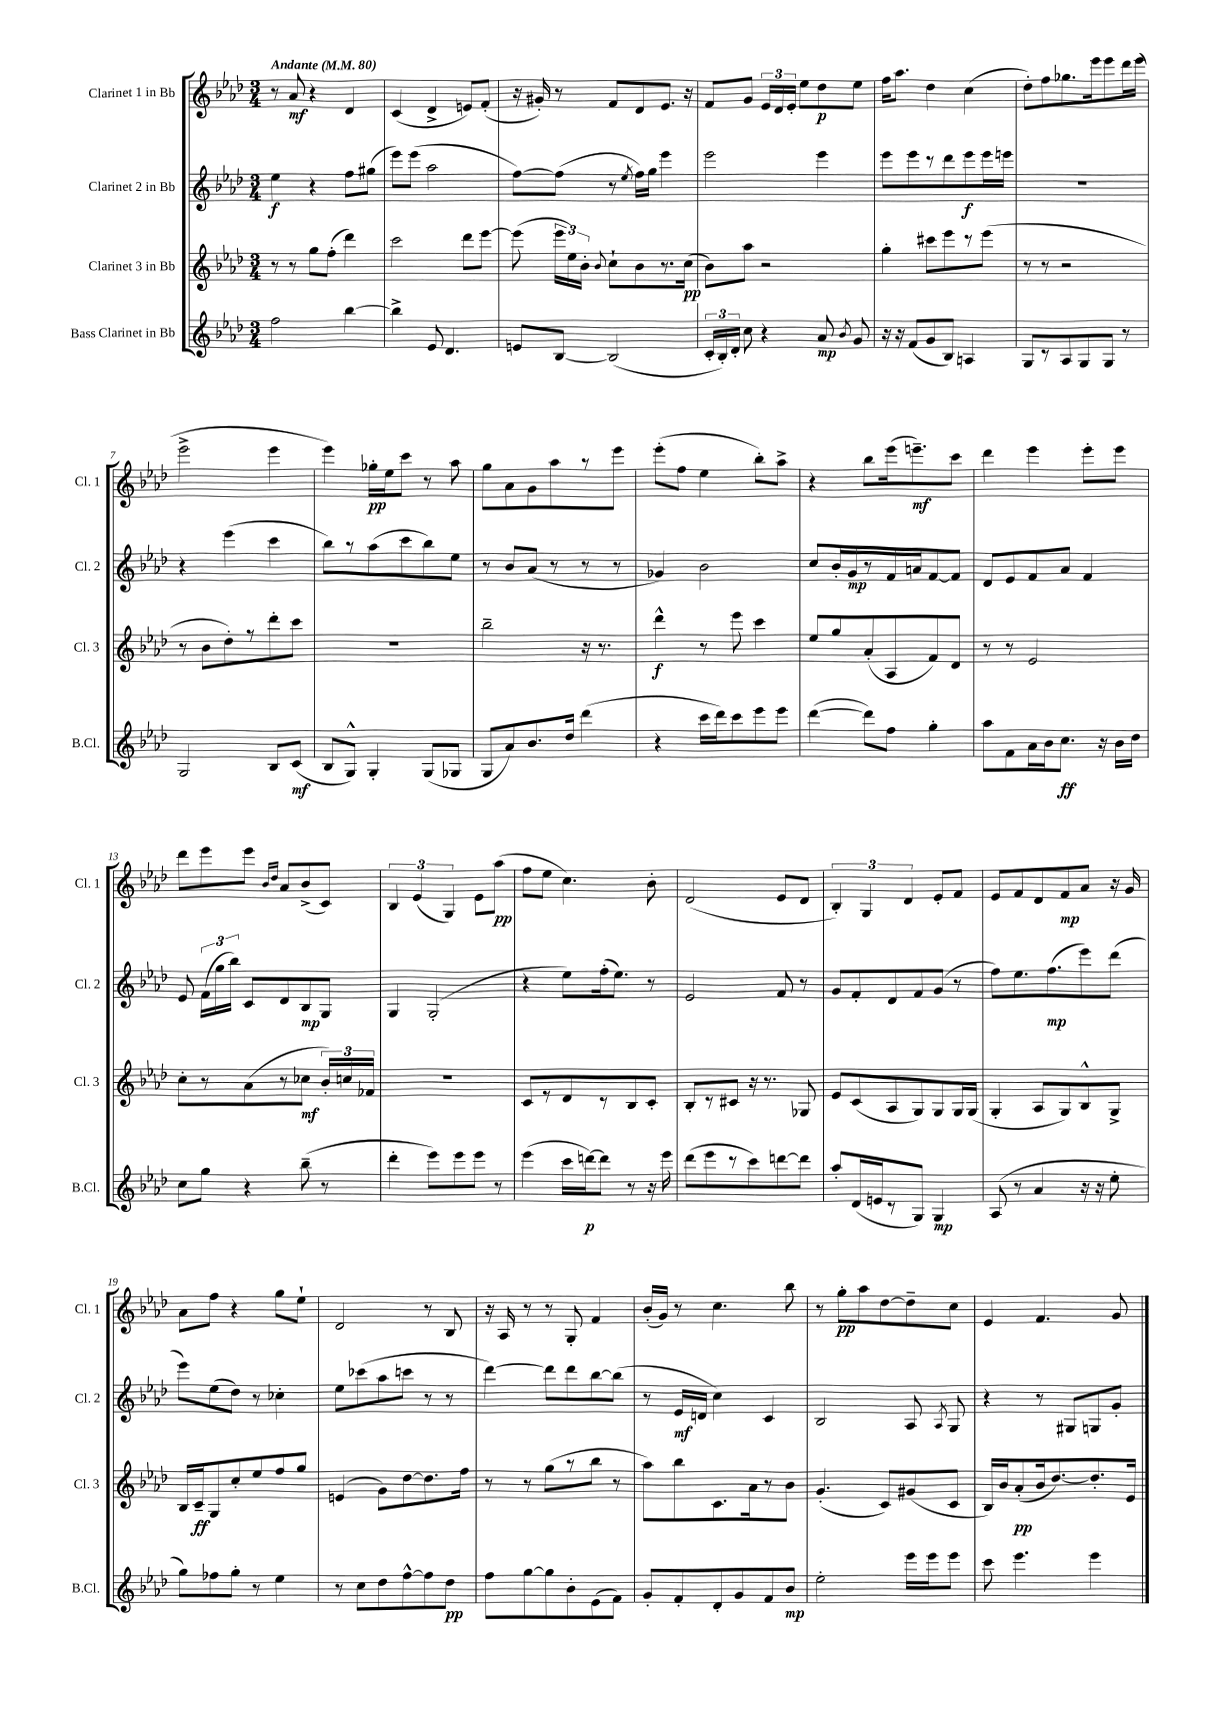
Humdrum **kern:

**kern	**kern	**kern	**kern
*staff4	*staff3	*staff2	*staff1
*clefG2	*clefG2	*clefG2	*clefG2
*k[b-e-a-d-]	*k[b-e-a-d-]	*k[b-e-a-d-]	*k[b-e-a-d-]
*M3/4	*M3/4	*M3/4	*M3/4
*MM80	*MM80	*MM80	*MM80
2ff	8r	4ee-	8r
.	8r	.	8a-
.	8gg	4r	4r
.	(8ff'	.	.
[4bb-	4ddd-)	8ff	4d-
.	.	(8gg#	.
=	=	=	=
4bb-^]	2ccc	8eee-)	(4c
.	.	(8eee-	.
8e-	.	2aa-	4d-^
4.d-	.	.	.
.	8ddd-	.	8e)
.	[8eee-	.	(8f'
=	=	=	=
8e	(8eee-]	[8ff)	16r
.	.	.	16g#')
[8B-	24eee-	(8ff]	8r
.	24ee-)	.	.
.	24b-'	.	.
.	8qqb-	.	.
(2B-]	8cc`	8r	8f
.	.	8qee-	.
.	8b-	16ff)	8d-
.	.	16gg	.
.	8.r	4eee-	8.e-
.	(16cc	.	16r
=	=	=	=
24c'	8b-)	2eee-	8f
24B-')	.	.	.
24d-'	.	.	.
8cc	8aa-	.	8g
4r	2r	.	24e-
.	.	.	24d-
.	.	.	24e-'
.	.	.	8ee-
8a-	.	4eee-	8dd-
8qb-	.	.	.
8g	.	.	8ee-
=	=	=	=
16r	4gg'	8eee-	16ff
16r	.	.	8.aa-
(8f	.	8eee-	.
8g	8ccc#	8r	4dd-
8B-)	8eee-	8ddd-	.
4A	8r	8eee-	(4cc
.	(8eee-	16eee-	.
.	.	16eee	.
=	=	=	=
8G	8r	2.r	8dd-')
8r	8r	.	8ff
8A-	2r	.	8.gg-
8G	.	.	.
.	.	.	16eee-
8G	.	.	8eee-
8r	.	.	16ddd-
.	.	.	(16eee-
=	=	=	=
2G	8r	4r	2eee-^
.	8b-	.	.
.	8dd-')	(4eee-	.
.	8r	.	.
8B-	8ddd-'	4ccc	4eee-
(8c	8ccc	.	.
=	=	=	=
8B-	2.r	8bb-)	4eee-)
8G^^)	.	8r	.
4G'	.	(8aa-	16gg-'
.	.	.	16ee-
.	.	8ccc	8ccc
(8G	.	8bb-)	8r
8G-	.	8ee-	8aa-
=	=	=	=
8G	2bb-~	8r	8gg
8a-)	.	8b-	8a-
8.b-	.	(8a-	8g
.	.	8r	8aa-
16dd-	.	.	.
(4ddd-	16r	8r	8r
.	8.r	.	.
.	.	8r	8eee-
=	=	=	=
4r	4ddd-^^	4g-)	(8eee-'
.	.	.	8ff
16ccc	8r	2b-	4ee-
16ddd-)	.	.	.
8ccc	8eee-	.	.
8eee-	4ccc	.	8bb-')
8eee-	.	.	8aa-^
=	=	=	=
([4ddd-	8ee-	8cc	4r
.	8gg	16b-'	.
.	.	16g	.
8ddd-])	(8a-'	8r	8bb-
8ff	8A-	16f	(16eee-
.	.	16a	8.eee~)
4gg'	8f)	[8f	.
.	8d-	8f]	8ccc
=	=	=	=
8aa-	8r	8d-	4ddd-
8f	8r	8e-	.
16a-	2e-	8f	4eee-
16b-	.	.	.
8.cc	.	8a-	.
.	.	4f	8eee-'
16r	.	.	.
16b-	.	.	8eee-
16dd-	.	.	.
=	=	=	=
8cc	8cc'	8e-	8ddd-
8gg	8r	(24f	8eee-
.	.	24gg	.
.	.	24bb-)	.
4r	(8a-	8c	8eee-
.	.	.	16qqb-
.	.	.	16qqdd-
.	8r	8d-	8a-
(8bb-~	8cc-	8B-	(8b-^
8r	24b-')	8G	8c)
.	24cc	.	.
.	24f-	.	.
=	=	=	=
4ddd-'	2.r	4G	6B-
.	.	.	(6e-
8eee-)	.	(2G'	.
.	.	.	6G)
8eee-	.	.	.
8eee-	.	.	8e-
8r	.	.	(8aa-
=	=	=	=
(4eee-	8c	4r	8ff
.	8r	.	8ee-
16ccc	8d-	8ee-)	4.cc)
[16ddd)	.	.	.
8ddd]	8r	(16ff'	.
.	.	8.ee-)	.
8r	8B-	.	.
16r	8c'	8r	8b-'
16eee-	.	.	.
=	=	=	=
(8ddd-	8B-'	2e-	(2d-
8eee-	8r	.	.
8r	8c#	.	.
8ccc)	16r	.	.
.	8.r	.	.
[8ddd	.	8f	8e-
8ddd]	8G-	8r	8d-
=	=	=	=
8aa-'	8e-	8g	6B-')
(16d-	(8c	8f'	.
.	.	.	6G
16e	.	.	.
8r	8A-	8d-	.
.	.	.	6d-
8G)	8G)	8f	.
4G	8G	(8g	8e-'
.	16G	8r	8f
.	(16G	.	.
=	=	=	=
(8A-	4G'	8ff)	8e-
8r	.	8.ee-	8f
4a-	8A-	.	8d-
.	.	(8.ff	.
.	8G)	.	8f
16r	8B-^^	8eee-)	8a-
16r	.	.	.
8ee-'	8G^	(8ddd-	16r
.	.	.	16g
=	=	=	=
8gg)	16B-	8eee-)	8a-
.	16c~	.	.
8ff-	8G	(8ee-	8ff
8gg'	8cc'	8dd-)	4r
8r	8ee-	8r	.
4ee-	8ff	4cc-'	8gg
.	8gg	.	8ee-`
=	=	=	=
8r	(4e	8ee-	2d-
8cc	.	(8ccc-	.
8dd-	8g)	8aa-	.
[8ff^^	[8dd-	8ccc	.
8ff]	8.dd-]	8r	8r
8dd-	.	8r	8B-
.	16ff	.	.
=	=	=	=
8ff	8r	[4ddd-)	16r
.	.	.	16A-
[8gg	8r	.	8r
8gg]	(8gg	8ddd-]	8r
8b-'	8r	8ddd-	8G'
(8e-	8bb-	[8bb-	4f
8f)	8r	(8bb-]	.
=	=	=	=
8g'	8aa-)	8r	(16b-'
.	.	.	16g)
8f'	8bb-	16e-	8r
.	.	16d	.
8d-'	8.c	4cc)	4.cc
8g	.	.	.
.	16a-	.	.
8f	8r	4c	.
8b-	8b-	.	8bb-
=	=	=	=
2ee-'	(4.g'	2B-	8r
.	.	.	8gg'
.	.	.	8aa-
.	8c)	.	[8dd-
16eee-	(8g#	8A-	8dd-~]
16eee-	.	.	.
.	.	8qA-	.
8eee-	8c	8G	8cc
=	=	=	=
8ccc	16B-)	4r	4e-
.	16b-	.	.
4.eee-	(8a-'	.	.
.	16b-	8r	4.f
.	[8.dd-)	.	.
.	.	8G#	.
4eee-	8.dd-']	8G	.
.	.	8g'	8g
.	16e-	.	.
==	==	==	==
*-	*-	*-	*-
